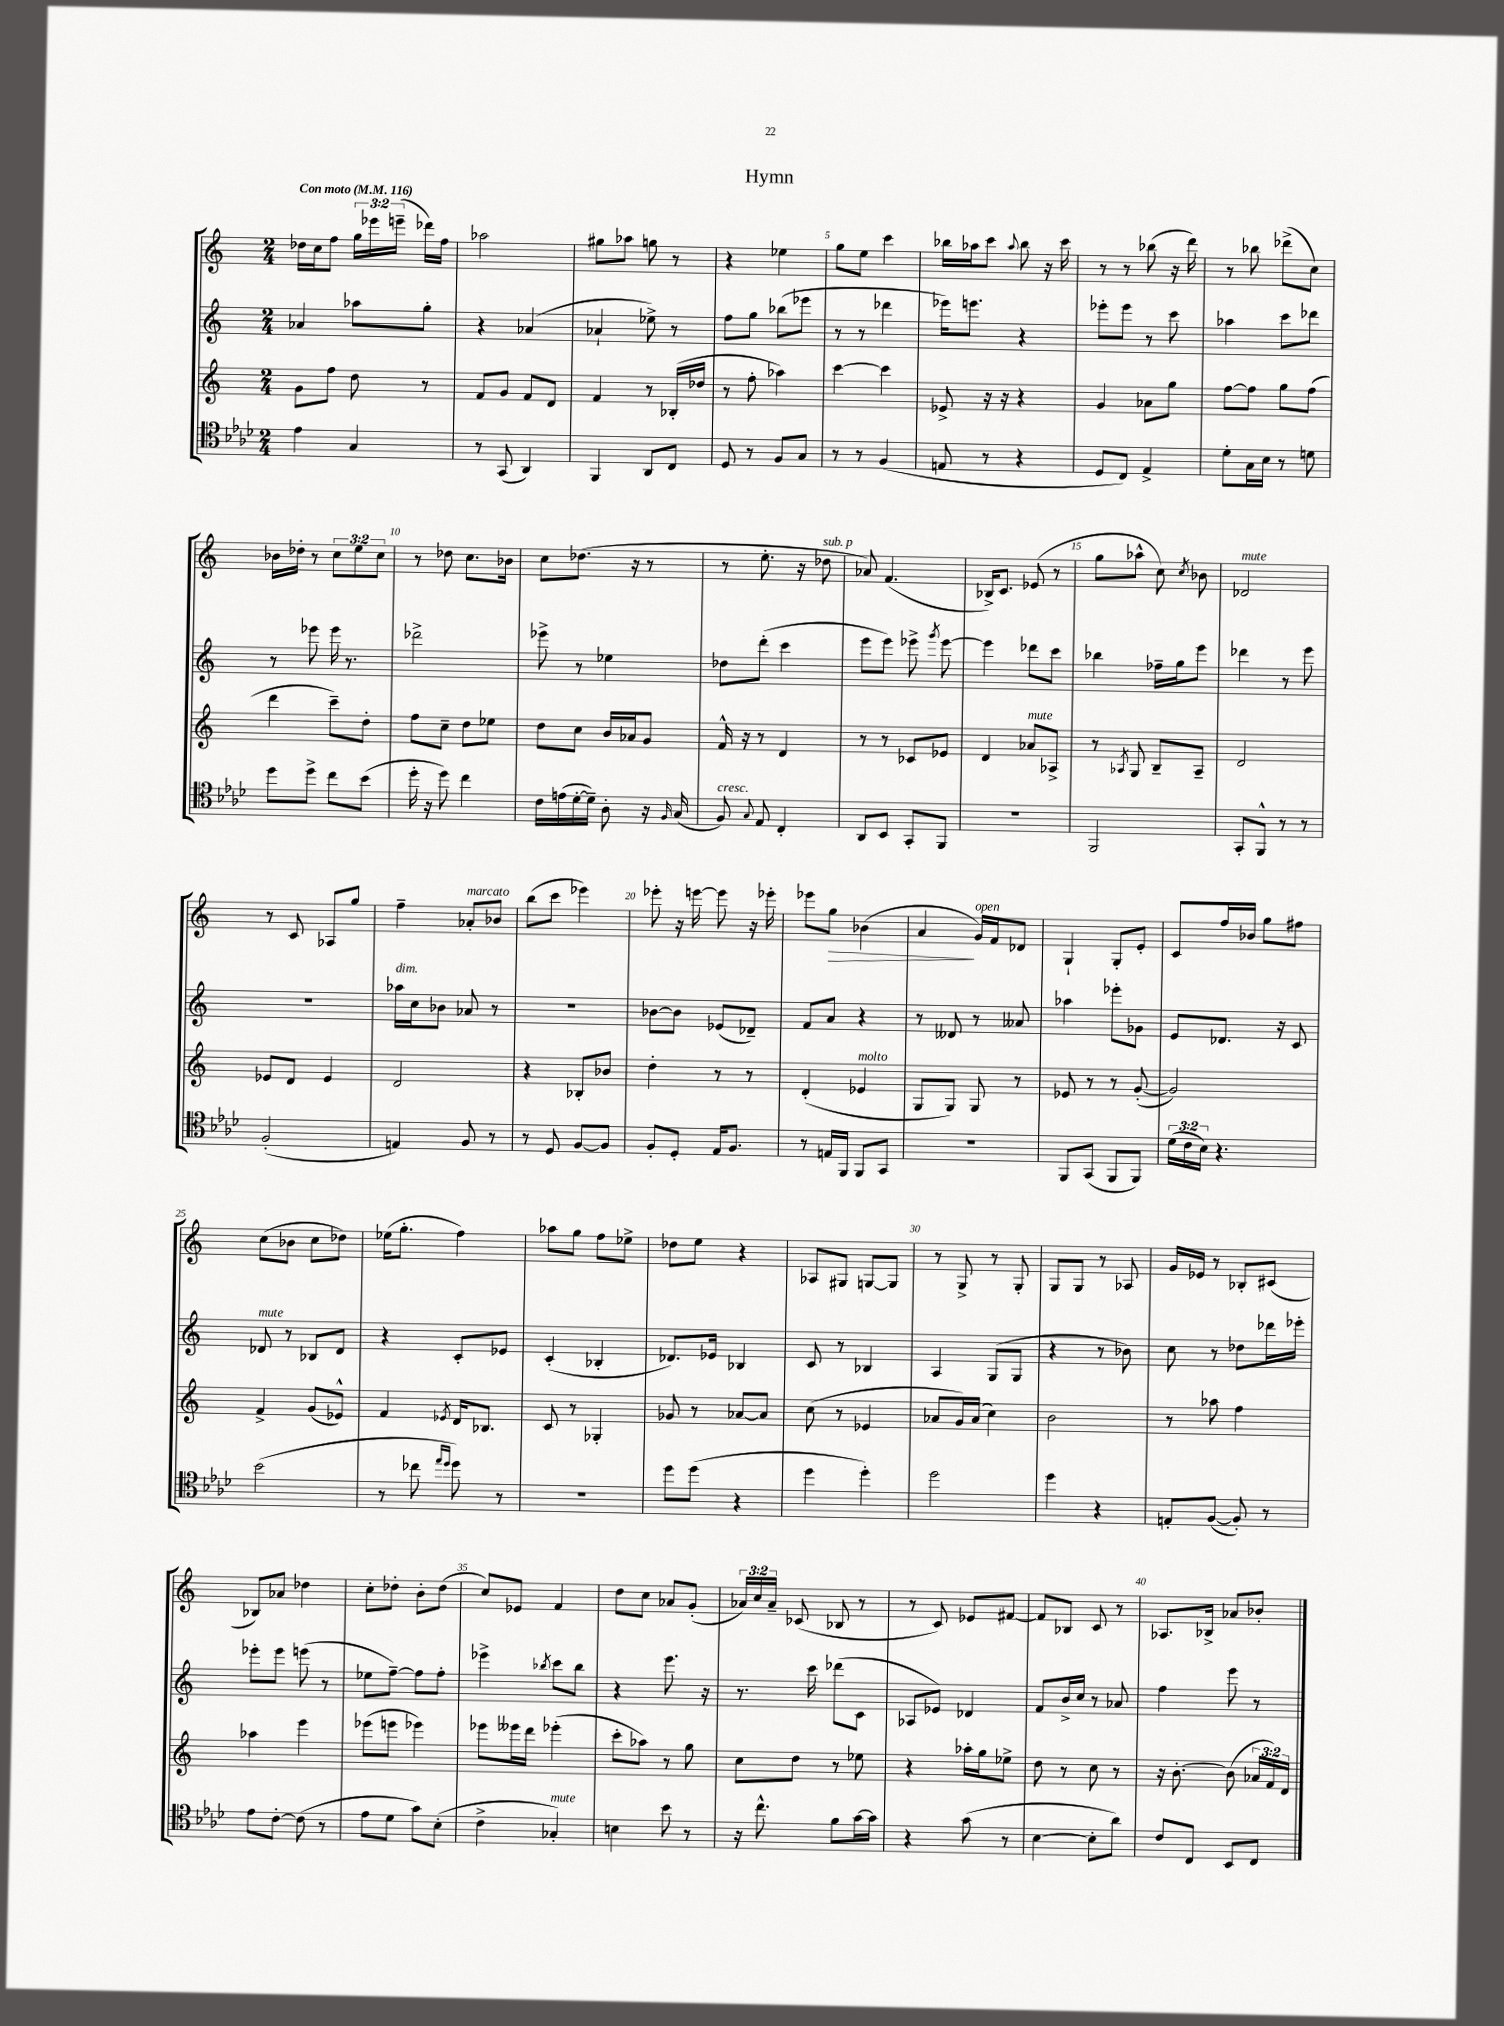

**kern	**kern	**kern	**kern	**dynam
*part4	*part3	*part2	*part1	*part1
*staff4	*staff3	*staff2	*staff1	*staff1
*clefC4	*clefG2	*clefG2	*clefG2	*
*k[b-e-a-d-]	*k[]	*k[]	*k[]	*
*M2/4	*M2/4	*M2/4	*M2/4	*
*MM116	*MM116	*MM116	*MM116	*
=1	=1	=1	=1	=1
!	!	!	!LO:TX:a:B:t=Con moto	!
4e-\	8g\L	4a-X/	16dd-X\LL	.
.	.	.	16cc\J	.
.	8ff\J	.	8ff\J	.
4G/	8dd\	8aa-X\L	24gg\LL	.
.	.	.	24eee-X\	.
.	.	.	(24eeen~\JJ	.
.	8r	8gg'\J	16ddd-X\LL)	.
.	.	.	16ff\JJ	.
=2	=2	=2	=2	=2
8r	8f/L	4r	2aa-X\	.
(8GG/	8g/J	.	.	.
4AA-/)	8f/L	(4a-X/	.	.
.	8d/J	.	.	.
=3	=3	=3	=3	=3
4FF/	4f/	4a-X`/	8gg#X\L	.
.	.	.	8aa-X\J	.
8AA-/L	8r	8ee-X^\)	8ggn\	.
8C/J	(16B-X'/LL	8r	8r	.
.	16dd-X/JJ	.	.	.
=4	=4	=4	=4	=4
8D-/	8r	8ff\L	4r	.
8r	8ff'\	8gg\J	.	.
8F/L	4aa-X\)	(8bb-X\L	4ee-X\	.
8G/J	.	8eee-X\J	.	.
=5	=5	=5	=5	=5
8r	[4ccc\	8r	8gg\L	.
8r	.	8r	8ee\J	.
(4F/	4ccc\]	4ddd-X\	4ccc\	.
=6	=6	=6	=6	=6
8En/	8e-X^/	16eee-X\KL)	16bb-X\LL	.
.	.	8.eeen\J	16aa-X\J	.
8r	16r	.	8ccc\J	.
.	16r	.	.	.
.	.	.	8qqaa-/	.
4r	4r	4r	8bb-\	.
.	.	.	16r	.
.	.	.	16ccc\	.
=7	=7	=7	=7	=7
8D-/L	4g/	8eee-X'\L	8r	.
8C/J)	.	8eee-\J	8r	.
4E-^/	8a-X\L	8r	(8bb-X\	.
.	8gg\J	8ccc\	16r	.
.	.	.	16ddd\)	.
=8	=8	=8	=8	=8
8d-'\L	[8ff\L	4aa-X\	8r	.
16G\L	8ff\J]	.	8bb-X\	.
16B-\JJ	.	.	.	.
8r	8gg\L	8ccc\L	(8ddd-X^\L	.
8dn\	(8ff\J	8ddd-X\J	8cc\J)	.
!!LO:LB:g=z
=9	=9	=9	=9	=9
8dd-\L	4ddd\	8r	16b-X\LL	.
.	.	.	16dd-X'\JJ	.
8dd-^\J	.	8eee-X\	8r	.
8cc\L	8ccc~\L)	16eee-\	12cc\L	.
.	.	8.r	.	.
.	.	.	12ee\	.
(8b-\J	8dd'\J	.	.	.
.	.	.	12cc\J	.
=10	=10	=10	=10	=10
16dd-'\	8ff\L	2ddd-X^\	8r	.
16r	.	.	.	.
8dd-\)	8cc~\J	.	8dd-X\	.
4cc\	8dd\L	.	8.cc\L	.
.	8ee-X\J	.	.	.
.	.	.	16b-X\Jk	.
=11	=11	=11	=11	=11
16c\LL	8dd\L	8eee-X^\	8cc\L	.
(16en\	.	.	.	.
[16d-'\	8cc\J	8r	(8.dd-X\J	.
16d-~\JJ])	.	.	.	.
8A-'\	16b/LL	4ee-X\	.	.
.	16a-X/J	.	16r	.
16r	8g/J	.	8r	.
16qqF/	.	.	.	.
(16G/	.	.	.	.
=12	=12	=12	=12	=12
!LO:TX:a:i:t=cresc.	!	!	!	!
8F/)	16f^^/	8dd-X\L	8r	.
.	16r	.	.	.
8qqG/	.	.	.	.
8E-/	8r	(8ddd'\J	8.ee'\	.
4C'/	4d/	4ccc\	.	.
.	.	.	16r	.
!	!	!	!LO:TX:a:i:t=sub. p	!
.	.	.	8dd-X\	.
=13	=13	=13	=13	=13
8AA-/L	8r	8eee\L	8a-X/)	.
8BB-/J	8r	8eee\J)	(4.f/	.
8GG'/L	8c-X/L	8eee-X^\	.	.
.	.	8qggg/	.	.
8FF/J	8e-X/J	[8eee-\	.	.
=14	=14	=14	=14	=14
2r	4d/	4eee-\]	16B-X^/KL)	.
.	.	.	8.c/J	.
!	!LO:TX:a:i:t=mute	!	!	!
.	8a-X/L	8ddd-X\L	(8e-X/	.
.	8A-X^/J	8ccc\J	8r	.
=15	=15	=15	=15	=15
2FF/	8r	4bb-X\	8gg\L	.
.	8qA-X/	.	.	.
.	8G/	.	8aa-X^^\J	.
.	8B~/L	16ff-X~\LL	8cc\)	.
.	.	16gg\J	.	.
.	.	.	8qcc/	.
.	8A-~/J	8eee\J	8b-X\	.
=16	=16	=16	=16	=16
!	!	!	!LO:TX:a:i:t=mute	!
8GG'/L	2d/	4ddd-X\	2d-X/	.
8FF^^/J	.	.	.	.
8r	.	8r	.	.
8r	.	8eee\	.	.
!!LO:LB:g=z
=17	=17	=17	=17	=17
(2F'/	8e-X/L	2r	8r	.
.	8d/J	.	8c/	.
.	4e-/	.	8A-X/L	.
.	.	.	8gg/J	.
=18	=18	=18	=18	=18
!	!	!LO:TX:a:i:t=dim.	!	!
4En/)	2d/	16aa-X\LL	4ff~\	.
.	.	16cc\J	.	.
.	.	8b-X\J	.	.
!	!	!	!LO:TX:a:i:t=marcato	!
8F/	.	8a-X/	8a-X'/L	.
8r	.	8r	8b-X/J	.
=19	=19	=19	=19	=19
8r	4r	2r	(8bb\L	.
8D-/	.	.	8ccc\J	.
[8F/L	8B-X'/L	.	4eee-X\)	.
8F/J]	8b-X/J	.	.	.
=20	=20	=20	=20	=20
8F'/L	4dd'\	[8b-X\L	8eee-X'\	.
8D-'/J	.	8b-\J]	16r	.
.	.	.	[16eeen\	.
16E-/KL	8r	(8e-X/L	8eee\]	.
8.F/J	.	.	.	.
.	8r	8d-X~/J)	16r	.
.	.	.	16eee-X'\	.
=21	=21	=21	=21	=21
8r	(4d'/	8f/L	8eee-X\L	.
!	!	!	!	!LO:HP:b
16En/LL	.	8a/J	8gg\J	>
16FF/JJ	.	.	.	.
!	!LO:TX:a:i:t=molto	!	!	!
8FF/L	4e-X/	4r	(4b-X\	.
8GG/J	.	.	.	.
=22	=22	=22	=22	=22
2r	8G/L	8r	4a/	.
.	8G/J)	8d--X/	.	.
!	!	!	!LO:TX:a:i:t=open	!
.	8G/	8r	16g/LL)	]
.	.	.	16f/J	.
.	8r	8a--X/	8d-X/J	.
=23	=23	=23	=23	=23
8FF/L	8e-X/	4aa-X\	4G`/	.
(8GG/J	8r	.	.	.
8FF/L	8r	8eee-X'\L	8G'/L	.
8FF/J)	([8g'/	8g-X\J	8e'/J	.
=24	=24	=24	=24	=24
(24d-\LL	2g/])	8e/L	8c/L	.
24c\	.	.	.	.
24B-\JJ)	.	.	.	.
4.r	.	8.d-X/J	16ff/L	.
.	.	.	16b-X/JJ	.
.	.	.	8gg\L	.
.	.	16r	.	.
.	.	8c/	8ff#X\J	.
!!LO:LB:g=z
=25	=25	=25	=25	=25
!	!	!LO:TX:a:i:t=mute	!	!
(2b-\	4f^/	8d-X/	(8cc\L	.
.	.	8r	8b-X\J	.
.	(8g/L	8B-X/L	8cc\L	.
.	8e-X^^/J)	8d-/J	8dd-X\J)	.
=26	=26	=26	=26	=26
8r	4f/	4r	(16ee-X\KL	.
.	.	.	8.gg'\J	.
8cc-X\	.	.	.	.
16qqee-/LL	.	.	.	.
16qqdd-/JJ	8qe-X/	.	.	.
8dd-\)	16d/KL	8c'/L	4ff\)	.
.	8.B-X/J	.	.	.
8r	.	8e-X/J	.	.
=27	=27	=27	=27	=27
2r	8c/	(4c'/	8aa-X\L	.
.	8r	.	8gg\J	.
.	4G-X'/	4B-X'/	8ff\L	.
.	.	.	8ee-X^\J	.
=28	=28	=28	=28	=28
8dd-\L	8g-X/	8.d-X/L)	8dd-X\L	.
(8dd-\J	8r	.	8ee\J	.
.	.	16e-X/Jk	.	.
4r	[8a-X/L	4B-X/	4r	.
.	8a-/J]	.	.	.
=29	=29	=29	=29	=29
4dd-\	(8cc\	8c/	8A-X/L	.
.	8r	8r	8G#X/J	.
4dd-'\)	4e-X/	4B-X/	[8Gn/L	.
.	.	.	8G/J]	.
=30	=30	=30	=30	=30
2dd-\	8a-X/L	4A/	8r	.
.	16g/L)	.	8G^/	.
.	(16a-/JJ	.	.	.
.	4cc\)	(8G/L	8r	.
.	.	8G/J	8G'/	.
=31	=31	=31	=31	=31
4dd-\	2b\	4r	8G/L	.
.	.	.	8G/J	.
4r	.	8r	8r	.
.	.	8b-X\)	8A-X/	.
=32	=32	=32	=32	=32
8En'/L	8r	8cc\	16g/LL	.
.	.	.	16e-X/JJ	.
([8F/J	8aa-X\	8r	8r	.
8F'/])	4ff\	8dd-X\L	8B-X'/L	.
8r	.	16ddd-X\L	(8c#X/J	.
.	.	16eee-X'\JJ	.	.
!!LO:LB:g=z
=33	=33	=33	=33	=33
8e-\L	4aa-X\	8eee-X'\L	8B-X/L)	.
[8c'\J	.	8eee-\J	8a-X/J	.
(8c\]	4eee\	(8eeen\	4dd-X\	.
8r	.	8r	.	.
=34	=34	=34	=34	=34
8e-\L	(8eee-X\L	8ee-X\L	8cc'\L	.
8d-\J	8eeen\J	[8ff~\J)	8dd-X'\J	.
8g\L)	4eee-X\)	8ff\L]	8b'\L	.
(8B-'\J	.	8ff'\J	(8dd-\J	.
=35	=35	=35	=35	=35
4c^\	8eee-X\L	4eee-X^\	8cc/L)	.
.	16eee--X\L	.	8e-X/J	.
.	16ddd\JJ	.	.	.
.	.	8qbb-X/	.	.
!LO:TX:a:i:t=mute	!	!	!	!
4G-X'/)	(4eee-X'\	8ccc\L	4f/	.
.	.	8bb-\J	.	.
=36	=36	=36	=36	=36
4Bn\	8ccc'\L	4r	8dd\L	.
.	8aa-X\J)	.	8cc\J	.
8b-\	8r	8.eee\	8a-X/L	.
8r	8gg\	.	(8g'/J	.
.	.	16r	.	.
=37	=37	=37	=37	=37
16r	8cc\L	8.r	24a-X/LL)	.
.	.	.	24cc/	.
8.cc^^\	.	.	.	.
.	.	.	24a-~/JJ	.
.	8dd\J	.	(8c-X/	.
.	.	16ccc\	.	.
8f\L	8r	(8ddd-X\L	8B-X/	.
[16g\L	8ee-X\	8c\J	8r	.
16g\JJ]	.	.	.	.
=38	=38	=38	=38	=38
4r	4r	8A-X/L	8r	.
.	.	8e-X/J)	8c/)	.
(8g\	16aa-X'\LL	4d-X/	8e-X/L	.
.	16gg\J	.	.	.
8r	8ee-X^\J	.	[8f#X/J	.
=39	=39	=39	=39	=39
[4B-\	8dd\	8f/L	8f#/L]	.
.	8r	16b^/L	8B-X/J	.
.	.	16cc/JJ	.	.
8B-'\L]	8cc\	8r	8c/	.
8a-\J)	8r	8a-X/	8r	.
=40	=40	=40	=40	=40
8c/L	16r	4ff\	8.A-X/L	.
.	[8.b'\	.	.	.
8C/J	.	.	.	.
.	.	.	16B-X^/Jk	.
8BB-/L	(8b\]	8eee\	8a-X/L	.
8C/J	24a-X/LL	8r	8b-X'/J	.
.	24f/)	.	.	.
.	24d/JJ	.	.	.
==	==	==	==	==
*-	*-	*-	*-	*-
